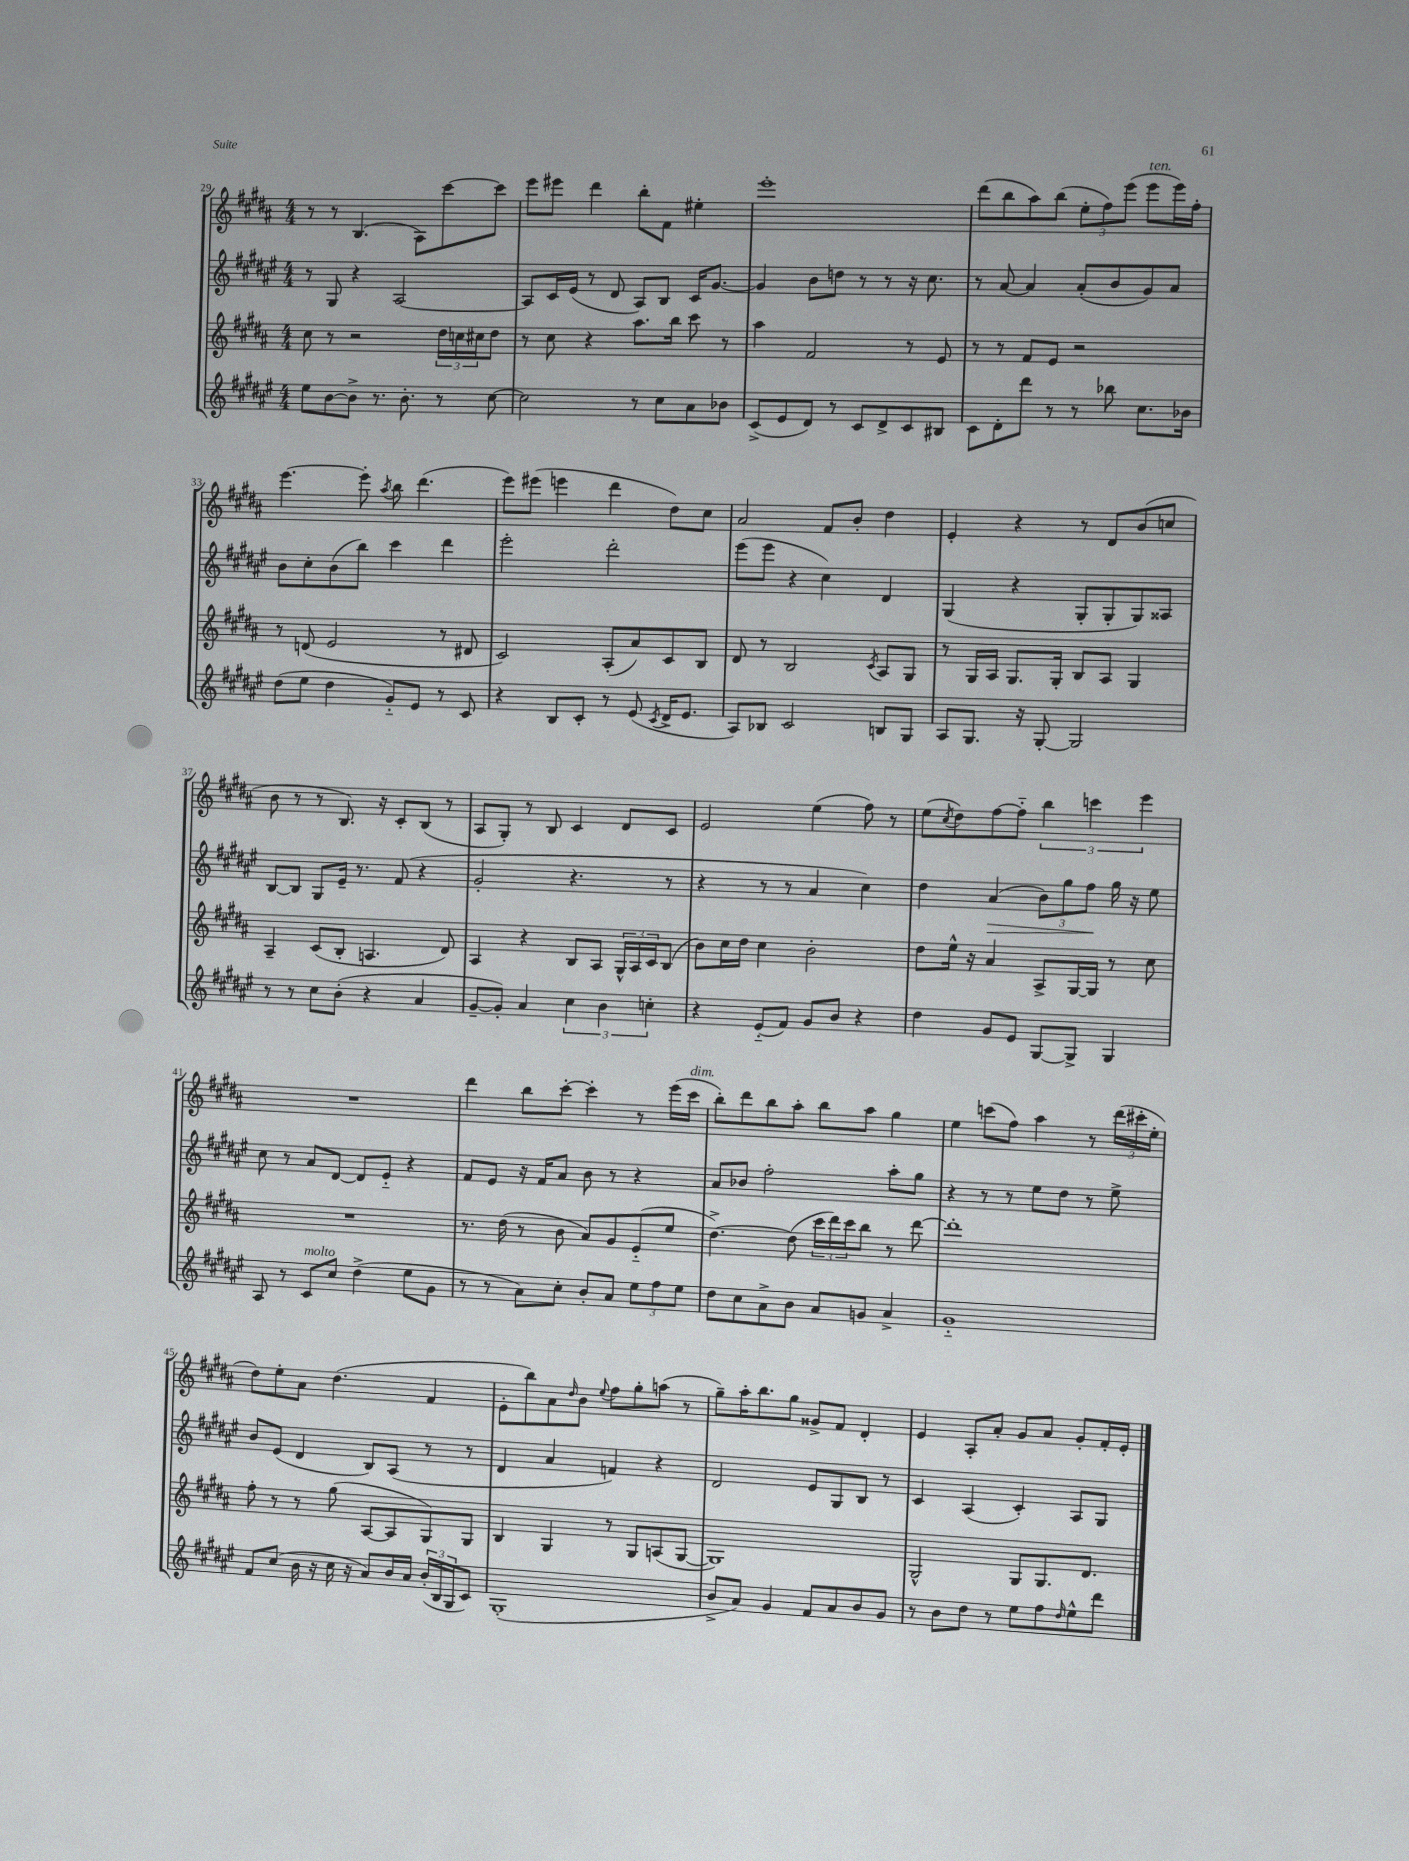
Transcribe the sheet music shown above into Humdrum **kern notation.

**kern	**kern	**kern	**kern
*staff4	*staff3	*staff2	*staff1
*clefG2	*clefG2	*clefG2	*clefG2
*k[f#c#g#d#a#e#]	*k[f#c#g#d#a#]	*k[f#c#g#d#a#e#]	*k[f#c#g#d#a#]
*M4/4	*M4/4	*M4/4	*M4/4
8ee#	8cc#	8r	8r
[8b	8r	8G#	8r
8b^]	2r	4r	(4.B
8.r	.	.	.
.	.	[2A#	.
8.b'	.	.	.
.	.	.	8A#)
8r	24dd#	.	[8ccc#
.	24cc	.	.
.	24cc#	.	.
[8cc#	8dd#	.	8ccc#]
=	=	=	=
2cc#]	8r	8A#]	8eee
.	8cc#	16c#	8eee#
.	.	(16e#	.
.	4r	8r	4ddd#
.	.	8d#	.
8r	8.aa#	8A#)	8bb'
8cc#	.	8B	8f#
.	16bb	.	.
8a#	8ccc#	16c#	4ee#'
.	.	[8.g#	.
8b-	8r	.	.
=	=	=	=
(8c#^	4aa#	4g#]	1eee'
8e#	.	.	.
8d#)	2f#	8b	.
8r	.	8dd	.
8c#	.	8r	.
8d#^	.	8r	.
8c#	8r	16r	.
.	.	8.cc#	.
8B#	8e	.	.
=	=	=	=
8c#	8r	8r	(8ddd#
8d#'	8r	[8a#	8bb
8ddd#	8f#	4a#]	8aa#)
8r	8e	.	(8bb
8r	2r	(8a#'	12ee'
.	.	.	12ff#)
8bb-	.	8b	.
.	.	.	(12eee
8.cc#	.	8g#)	8eee
.	.	8a#	16eee)
16b-	.	.	16ff#'
=	=	=	=
(8dd#	8r	8b	[4.eee
8ee#	(8d	8cc#'	.
4dd#	2e	(8b	.
.	.	8bb)	8eee']
.	.	.	8qaa#
8g#'~)	.	4ccc#	8bb
8e#	.	.	(4.ddd#
8r	8r	4ddd#	.
8c#	8d#	.	.
=	=	=	=
4r	2c#)	2eee#'	8eee)
.	.	.	(8eee#
8B	.	.	4eee
8c#'	.	.	.
8r	(8A#'	2ddd#'	4ddd#
(8e#	8a#)	.	.
8qc#	.	.	.
16d#^	8c#	.	8dd#)
8.e#	.	.	.
.	8B	.	8cc#
=	=	=	=
8A#)	8d#	(8eee#	2a#
8B-	8r	8eee#	.
2c#	2B	4r	.
.	.	4cc#)	8f#
.	.	.	8b'
.	8qc#	.	.
8B	8A#	4d#	4dd#
8G#	8G#	.	.
=	=	=	=
8A#	8r	(4G#	4e'
8.G#	16G#	.	.
.	16A#	.	.
.	8.G#	4r	4r
16r	.	.	.
[8G#'	.	.	.
.	16G#'	.	.
2G#]	8B	8G#'	8r
.	8A#	8G#'	8d#
.	4G#	8G#)	(8b
.	.	8A##	8cc
=	=	=	=
8r	4A#~	[8B	8b
8r	.	8B]	8r
8cc#	(8c#	8G#	8r
(8b'	8B'	16e#~	8.B)
.	.	8.r	.
4r	4.A	.	.
.	.	.	16r
.	.	(8f#	8c#'
4a#	.	4r	(8B
.	8d#)	.	8r
=	=	=	=
[8g#~	4A#	2g#'	8A#
8g#'])	.	.	8G#')
4a#	4r	.	8r
.	.	.	8B
6cc#	8B	4.r	4c#
.	8A#	.	.
6b	.	.	.
.	24G#^^	.	8d#
.	24A#	.	.
6cc'	24c#	.	.
.	(8B	8r	8c#
=	=	=	=
4r	8b)	4r	2e
.	16cc#	.	.
.	16dd#	.	.
(8e#'~	4cc#	8r	.
8f#)	.	8r	.
8g#	2b'	4a#	(4ee
8b	.	.	.
4r	.	4cc#)	8ff#)
.	.	.	8r
=	=	=	=
4dd#	8dd#	4dd#	(8ee
.	.	.	8qcc#
.	16ee^^	.	8dd#)
.	16r	.	.
8g#	4a#	(4a#	[8ff#
8e#	.	.	8ff#'~]
[8G#	8A#^	12b)	6bb
.	.	12gg#	.
8G#^]	[16G#	.	.
.	.	12ff#	6ccc
.	16G#]	.	.
4G#	8r	16gg#	.
.	.	16r	.
.	.	.	6eee
.	8cc#	8ee#	.
=	=	=	=
8A#	1r	8cc#	1r
8r	.	8r	.
8c#	.	8a#	.
8cc#	.	[8d#	.
(4dd#^	.	8d#]	.
.	.	8e#'~	.
8ee#	.	4r	.
8g#	.	.	.
=	=	=	=
8r	8.r	8f#	4ddd#
8r	.	8e#	.
.	(16dd#	.	.
8a#)	8r	16r	8bb
.	.	16f#	.
8cc#'	8b	8a#	[8ccc#'
8b'	8a#)	8b	4ccc#']
8a#	8g#	8r	.
12ee#	(8e'~	4r	8r
12ff#	.	.	.
.	8ee	.	(16eee
12ee#	.	.	.
.	.	.	16ccc#
=	=	=	=
8dd#	[4.dd#^)	8a#	8bb')
8cc#	.	8b-	8ddd#
8a#^	.	2ff#'	8bb
8b	(8dd#]	.	8aa#'
8a#	24ccc#	.	8bb
.	24ddd#)	.	.
.	24ccc#	.	.
8g	8bb	.	8aa#
4a#^	8r	8aa#'	4gg#
.	[8ddd#	8gg#	.
=	=	=	=
1g#'~	1ddd#']	4r	4ee
.	.	8r	(8ccc
.	.	8r	8ff#)
.	.	8ee#	4aa#
.	.	8dd#	.
.	.	8r	8r
.	.	8ee#^	(24ddd#
.	.	.	24ccc#'
.	.	.	24ee'
=	=	=	=
8f#	8ff#'	8b	8dd#)
(8cc#	8r	(8e#	8ee'
16b	8r	4d#	8a#
16r	.	.	.
16cc#	(8gg#	.	(4.dd#
16r	.	.	.
8a#)	[8A#	8B)	.
16b	8A#]	(8A#	.
16a#	.	.	.
(24b'	8G#)	8r	4f#
24B	.	.	.
24G#	.	.	.
8c#)	8G#	8r	.
=	=	=	=
(1G#'	4B	4d#	8e'
.	.	.	8bb)
.	4G#	4a#	8a#
.	.	.	16qqdd#
.	.	.	8b
.	.	.	8qqee
.	8r	4f)	8ff#
.	8G#	.	8gg#'
.	(8A	4r	(8aa
.	[8G#	.	8r
=	=	=	=
8b^	1G#])	2d#	8gg#~)
8a#)	.	.	16aa#'
.	.	.	8.bb
4g#	.	.	.
.	.	.	8gg#
8f#	.	8e#	8g##^
8a#	.	8G#	8f#
8b	.	8B	4d#'
8g#	.	8r	.
=	=	=	=
8r	2G#^^	4c#	4e
8b	.	.	.
8dd#	.	(4A#	8A#'
8r	.	.	8a#'
8ee#	8G#	4c#')	8g#
8ff#	8.G#	.	8a#
16qqdd#	.	.	.
8ee#^^	.	8A#	8g#'
.	8.d#	.	.
8ddd#	.	8G#	16f#'
.	.	.	16e'
==	==	==	==
*-	*-	*-	*-
